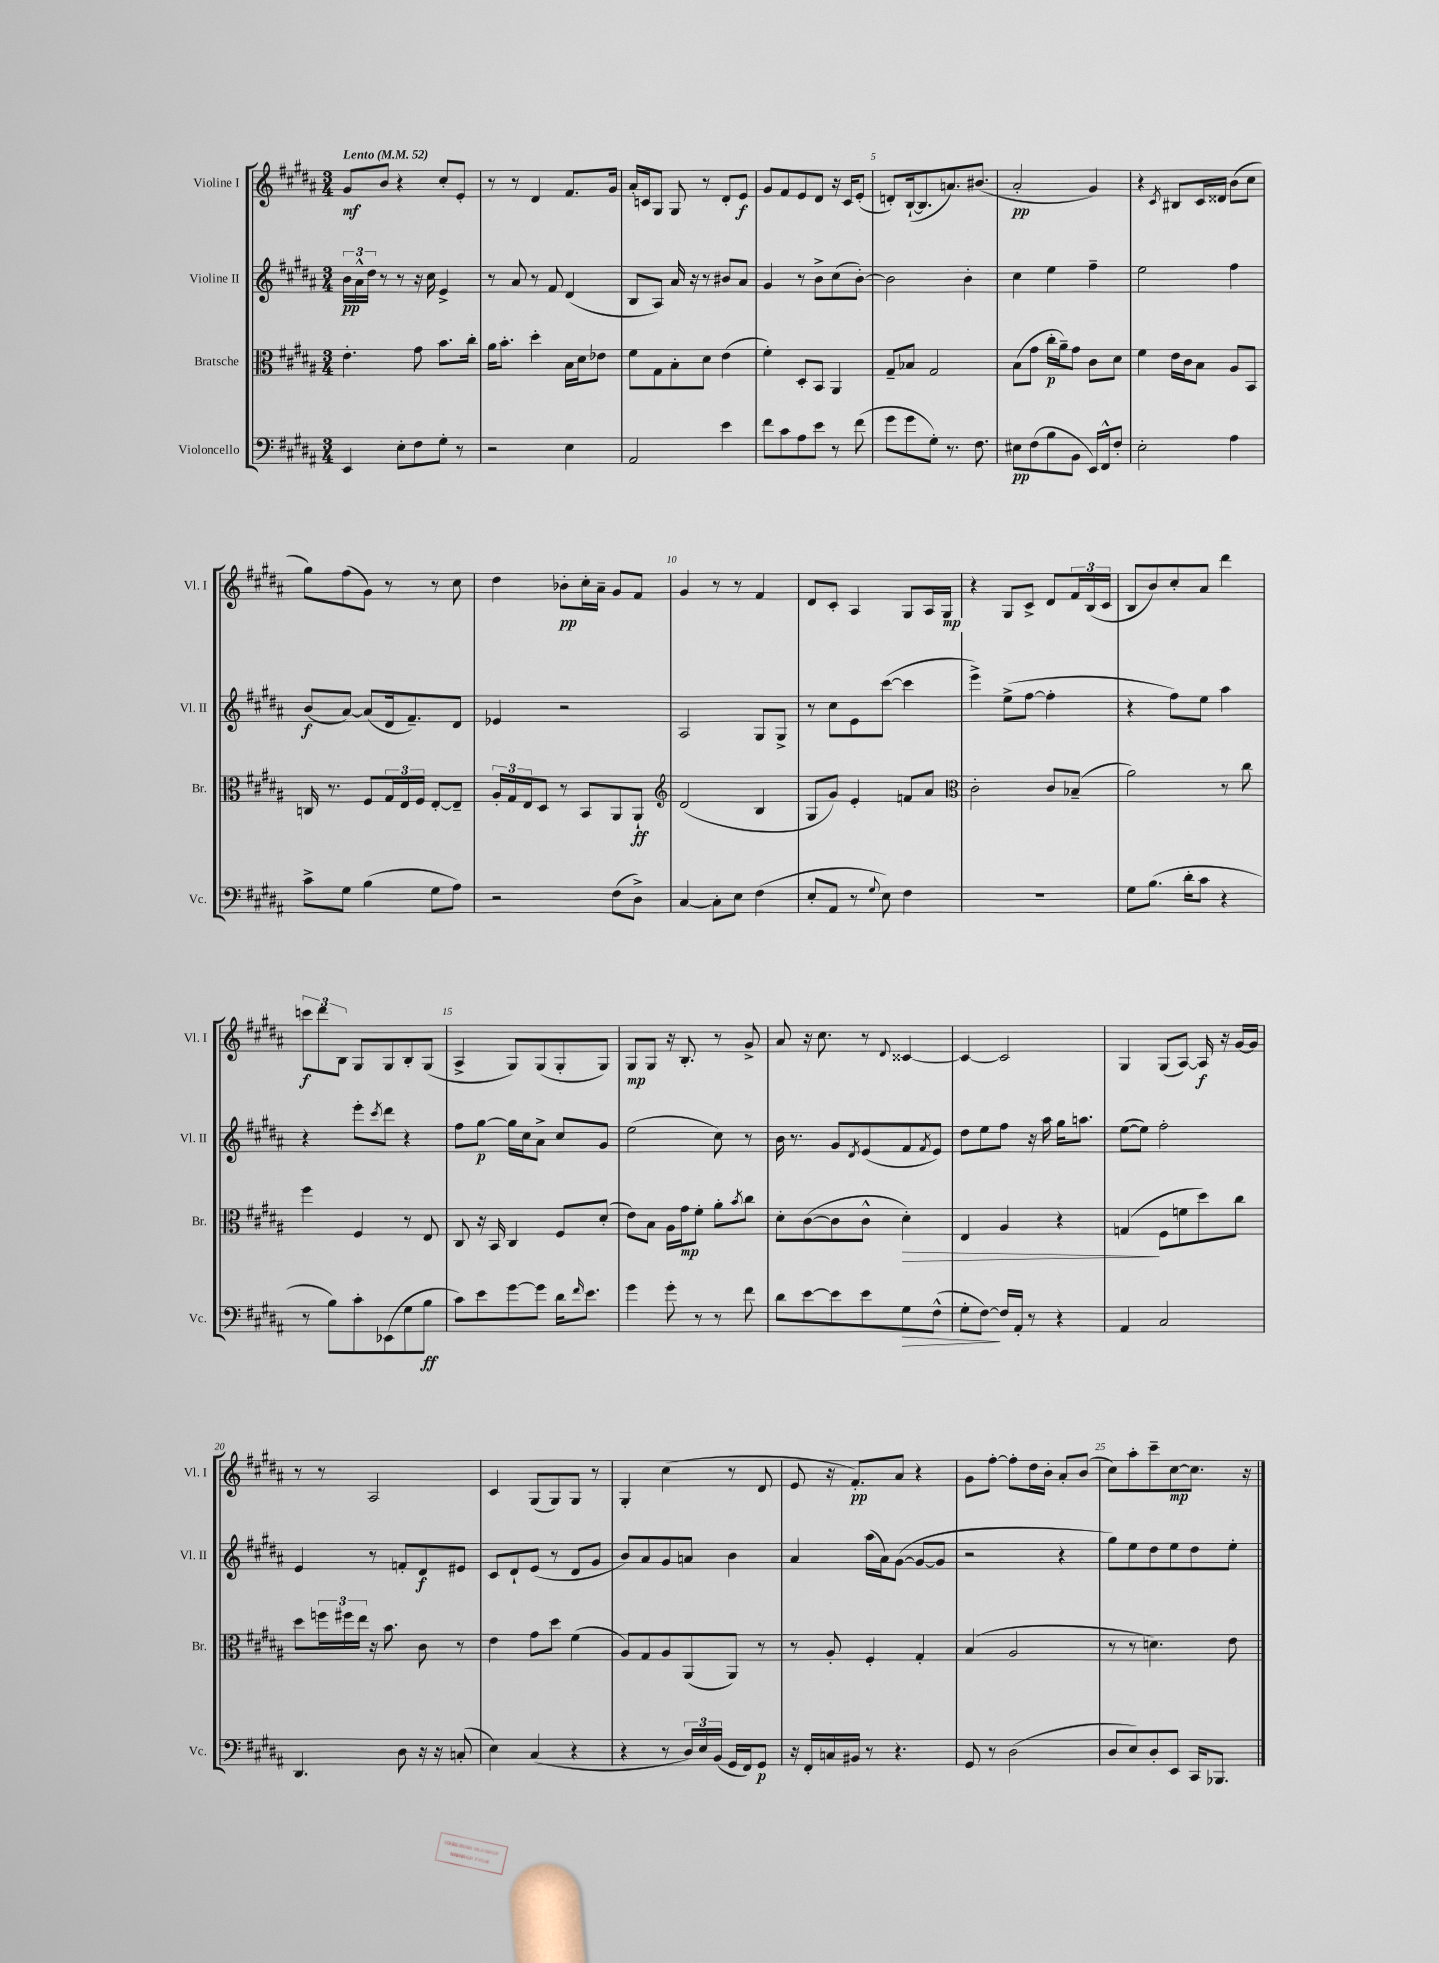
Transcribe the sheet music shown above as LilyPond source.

<<
\new StaffGroup <<
\new Staff = "s0" \with { instrumentName = "Violine I" shortInstrumentName = "Vl. I" } {
    \clef treble \key b \major \numericTimeSignature \time 3/4 \tempo "Lento" 4 = 52
    gis'8\mf b'8 r4 cis''8-. e'8-. |
    r8 r8 dis'4 fis'8. gis'16 |
    ais'16-. c'16 gis8 gis8 r8 dis'8-. e'8\f |
    gis'8 fis'8 e'8 dis'8 r16 cis'16 e'8-.( |
    d'8-.) b16~-!( b8. a'8.) bis'8.( |
    ais'2-.\pp gis'4) |
    r4 \acciaccatura { cis'8 } bis8 cis'16 disis'16 b'8( cis''8 |
    gis''8) fis''8( gis'8) r8 r8 cis''8 |
    dis''4 bes'8-.\pp cis''16-. ais'16-- gis'8 fis'8 |
    gis'4 r8 r8 fis'4 |
    dis'8 cis'8-. ais4 gis8 ais16 gis16\mp |
    r4 gis8 cis'8-> dis'8 \tuplet 3/2 { fis'16 b16( cis'16 } |
    b8 b'8) cis''8-. ais'8 dis'''4 |
    \tuplet 3/2 { c'''8\f dis'''8 b8 } gis8 gis8 b8-. gis8( |
    ais4-> gis8) gis8( gis8-. gis8) |
    gis8\mp gis8 r16 b8.-. r8 gis'8-> |
    ais'8 r16 cis''8. r8 \appoggiatura { dis'8 } cisis'4~ |
    cisis'4~ cisis'2 |
    gis4 gis8( ais8~) ais16\f r16 gis'16~ gis'16 |
    r8 r8 ais2 |
    cis'4 gis8( gis8) gis8 r8 |
    gis4-. cis''4( r8 dis'8 |
    e'8 r16 fis'8.-.\pp) ais'8 r4 |
    gis'8 fis''8~-. fis''8-. dis''16 b'16-. ais'8-. b'8( |
    cis''8) ais''8-. cis'''8-- cis''8~\mp cis''8. r16 \bar "|." |
}
\new Staff = "s1" \with { instrumentName = "Violine II" shortInstrumentName = "Vl. II" } {
    \clef treble \key b \major \numericTimeSignature \time 3/4
    \tuplet 3/2 { b'16\pp ais'16-^ dis''16 } r8 r8 r16 cis''16 e'4-> |
    r8 ais'8 r8 fis'8 dis'4( |
    b8 ais8) ais'16 r16 r8 bis'8 ais'8 |
    gis'4 r8 b'8-> cis''8( b'8~-.) |
    b'2 b'4-. |
    cis''4 e''4 fis''4-- |
    e''2 fis''4 |
    b'8\f( ais'8~) ais'8( dis'16 fis'8.--) dis'8 |
    ees'4 r2 |
    ais2 gis8 gis8-> |
    r8 cis''8 e'8 cis'''8~( cis'''4 |
    e'''4->) e''8->( fis''8~ fis''4-. |
    r4 fis''8) e''8 ais''4 |
    r4 e'''8-. \acciaccatura { cis'''8 } dis'''8 r4 |
    fis''8 gis''8~\p gis''16 cis''16 ais'8-> cis''8 gis'8 |
    e''2( cis''8) r8 |
    b'16 r8. gis'8 \acciaccatura { dis'8 } e'8( fis'8 \acciaccatura { fis'8 } e'8) |
    dis''8 e''8 fis''8 r16 ais''16 gis''16 a''8. |
    e''8~( e''8) fis''2-. |
    e'4 r8 f'8-. dis'8\f eis'8 |
    cis'8 dis'8-! e'8( r8 dis'8 gis'8 |
    b'8) ais'8 gis'8 a'8 b'4 |
    ais'4 ais''16( ais'16) gis'8~( gis'8~ gis'8 |
    r2 r4 |
    gis''8) e''8 dis''8 e''8 dis''8 e''8-. \bar "|." |
}
\new Staff = "s2" \with { instrumentName = "Bratsche" shortInstrumentName = "Br." } {
    \clef alto \key b \major \numericTimeSignature \time 3/4
    e'4.-. gis'8 b'8. cis''16-. |
    ais'16 b'8.-. dis''4-. b16 dis'16 ees'8 |
    fis'8 gis8 b8-. dis'8 e'4( |
    fis'4-.) dis8-. b,8 ais,4 |
    gis8-- bes8 gis2 |
    b8( gis'8 cis''16-.\p ais'16--) gis'8 cis'8 dis'8 |
    fis'4 e'16 cis'16 b8 ais8 b,8 |
    c16 r8. fis8 \tuplet 3/2 { gis16 e16 fis16 } e8~-. e8-- |
    \tuplet 3/2 { ais16-. gis16 e16 } dis8 r8 b,8 ais,8 ais,8-!\ff |
    \clef treble dis'2( b4 |
    gis8 gis'8) e'4-. f'8 ais'8 |
    \clef alto cis'2-. cis'8 bes8--( |
    ais'2) r8 cis''8 |
    fis''4 fis4 r8 e8 |
    cis8 r16 b,16 cis4 fis8 dis'8-.( |
    e'8) b8 ais16 gis'16\mp fis'8-. ais'8-. \acciaccatura { b'8 } cis''8 |
    dis'8-. cis'8~( cis'8 cis'8-^ dis'4-.\>) |
    e4 ais4 r4 |
    g4\!( fis8 f'8 dis''8) cis''8 |
    dis''8 \tuplet 3/2 { f''16 fis''16 e''16 } r16 b'8. cis'8 r8 |
    e'4 gis'8 dis''8 fis'4( |
    ais8) gis8 ais8 ais,8( ais,8) r8 |
    r8 ais8-. fis4-. gis4-. |
    b4( ais2 |
    r8 r8 d'4.) e'8 \bar "|." |
}
\new Staff = "s3" \with { instrumentName = "Violoncello" shortInstrumentName = "Vc." } {
    \clef bass \key b \major \numericTimeSignature \time 3/4
    e,4 e8-. fis8 gis8-. r8 |
    r2 e4 |
    ais,2 e'4 |
    fis'8 cis'8 ais8 e'8 r8 fis'8( |
    gis'8 gis'8 gis8-.) r8. fis8. |
    eis8\pp fis8( b8 b,8 e,16) fis,16-^ fis8-. |
    e2-. ais4 |
    cis'8-> gis8 b4( gis8 ais8) |
    r2 fis8( dis8->) |
    cis4~ cis8-. e8 fis4( |
    e8-. ais,8 r8 \appoggiatura { gis8 } e8) fis4 |
    R2. |
    gis8 b8.( dis'16-. cis'8 r4 |
    r8 b8) cis'8-. ees,8( gis8 b8\ff |
    cis'8) e'8 gis'8~ gis'8 dis'16 \grace { fis'16 } e'8. |
    gis'4 gis'8-. r8 r8 fis'8 |
    dis'8 e'8~ e'8 e'8 gis8\> fis8-^( |
    gis8-. fis8~\!) fis16 ais,16-. r8 r4 |
    ais,4 cis2 |
    dis,4. dis8 r16 r16 c8-.( |
    e4) cis4( r4 |
    r4 r8 \tuplet 3/2 { dis16) e16 b,16( } gis,16 fis,16) gis,8\p |
    r16 fis,16-. c16 bis,16 r8 r4. |
    gis,8 r8 dis2( |
    dis8 e8) dis8-. e,8 cis,16 bes,,8. \bar "|." |
}
>>
>>
\layout { \context { \Score \override BarNumber.break-visibility = ##(#f #t #t) barNumberVisibility = #(every-nth-bar-number-visible 5) } }
